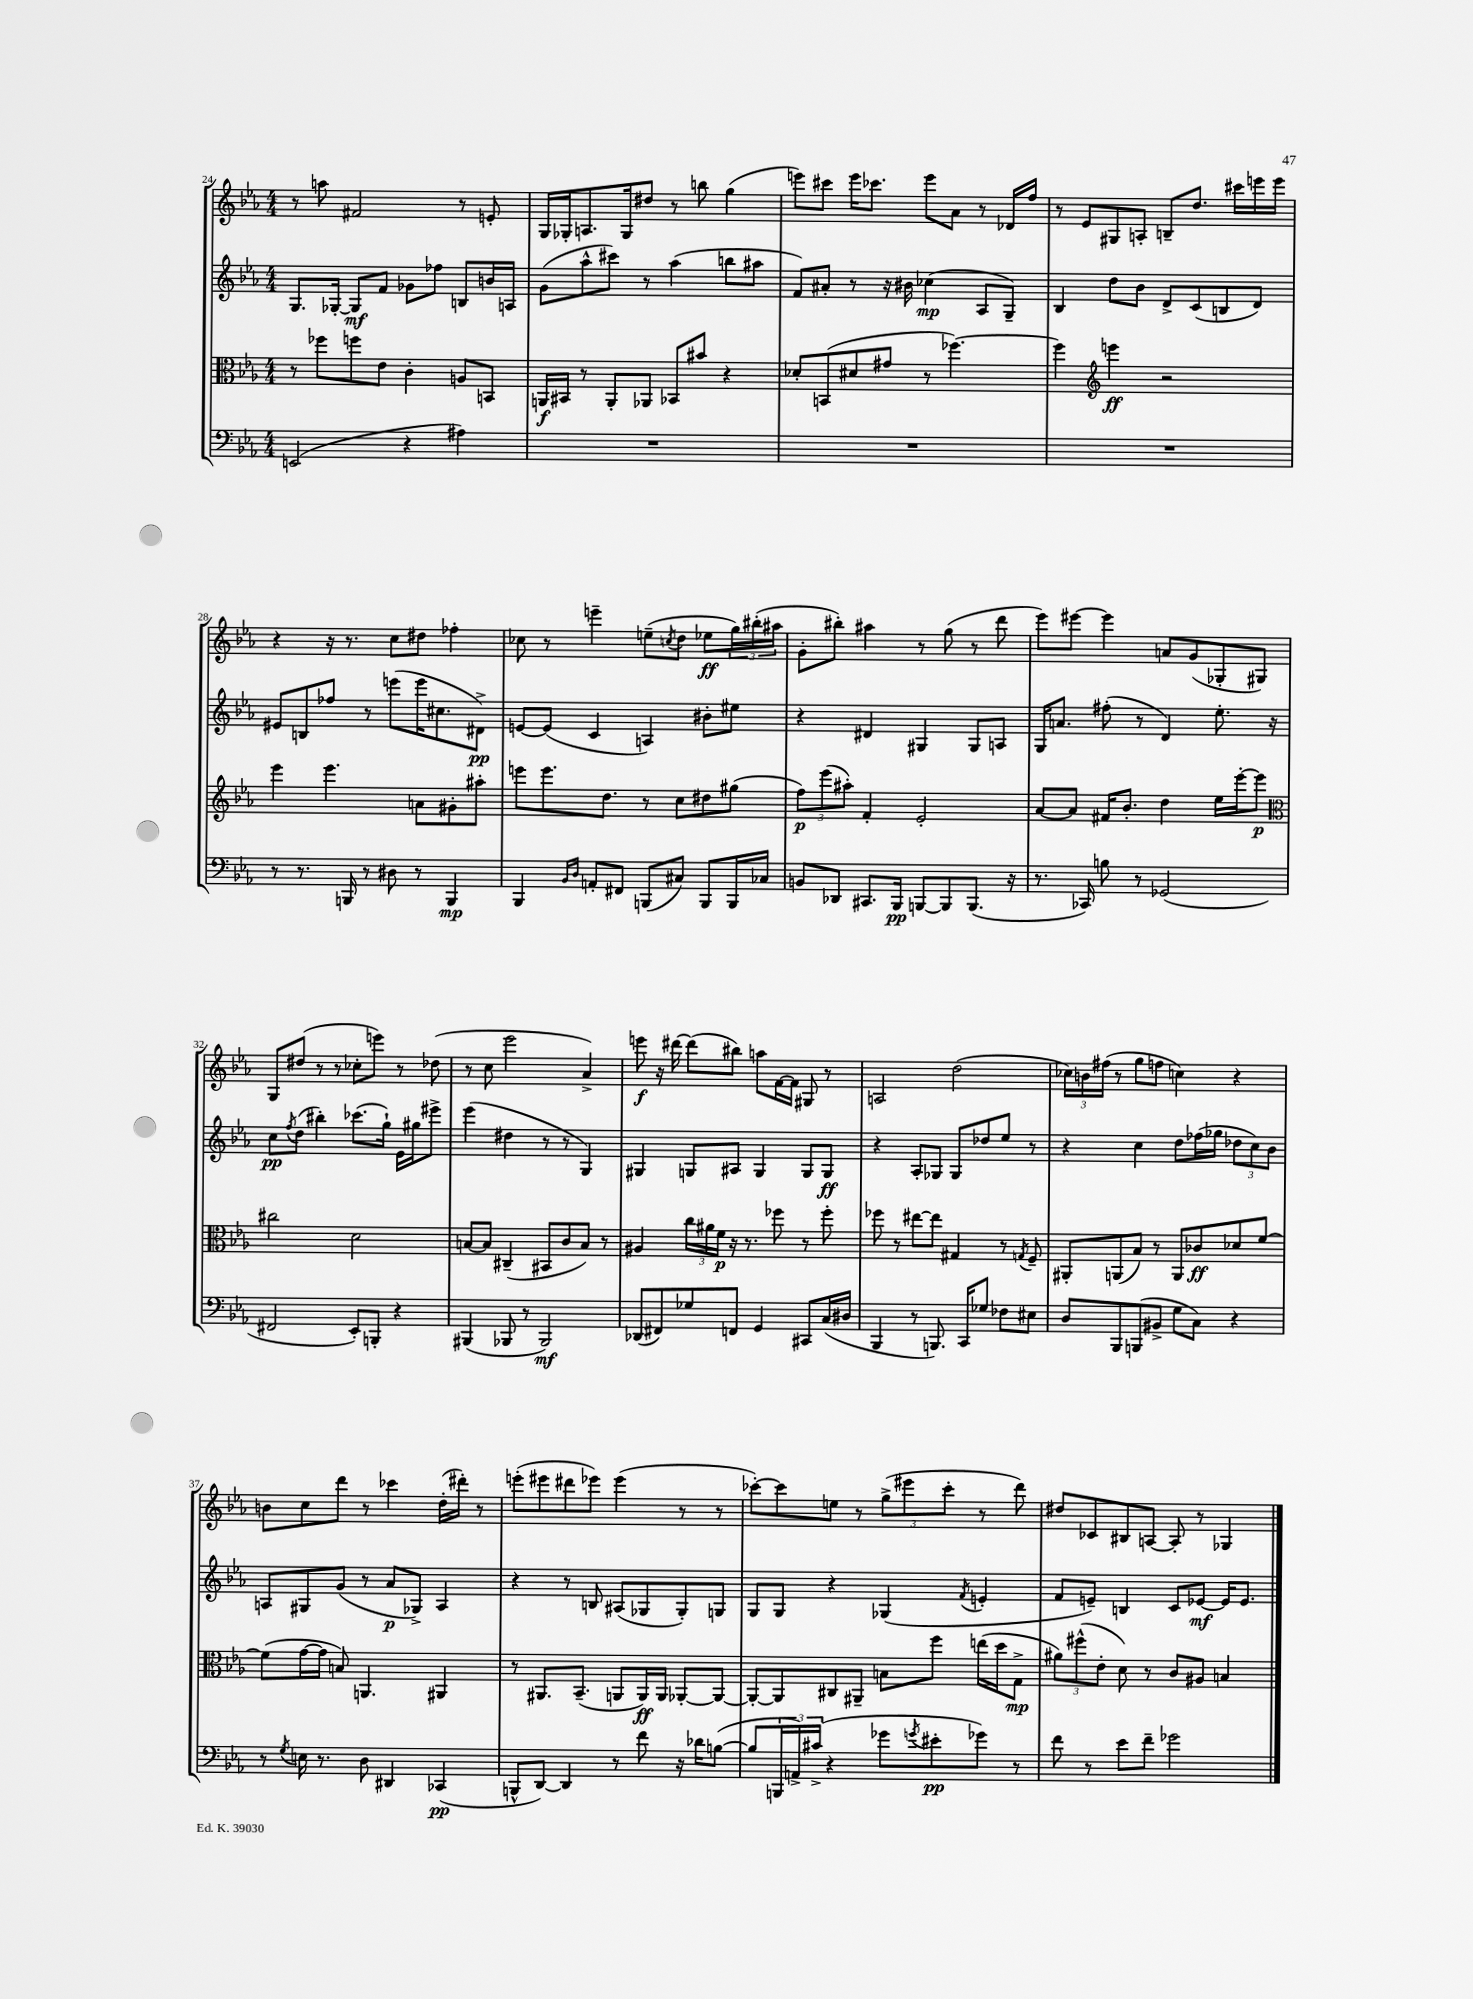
<<
\new StaffGroup <<
\new Staff = "s0" {
    \clef treble \key ees \major \numericTimeSignature \time 4/4
    r8 a''8 fis'2 r8 e'8-. |
    g16 ges16-. a8. ges16 dis''8 r8 b''8 g''4( |
    e'''8) cis'''8 e'''16 ces'''8. e'''8 aes'8 r8 des'16 f''16 |
    r8 ees'8 gis8 a8-. b8-- d''8. cis'''16 e'''16 e'''16 |
    r4 r16 r8. c''8 dis''8 fes''4-. |
    ces''8 r8 e'''4-- e''8--( \acciaccatura { c''8 } d''8 ees''8\ff \tuplet 3/2 { g''16) bis''16-.( ais''16 } |
    g'8-. bis''8-.) ais''4 r8 g''8( r8 d'''8 |
    ees'''8) eis'''8~ eis'''4 a'8 g'8( ges8-. gis8) |
    g8 dis''8( r8 r8 ces''8-. e'''8) r8 des''8( |
    r8 c''8 ees'''2 aes'4->) |
    e'''8\f r16 dis'''16~ dis'''8( bis''8) a''8 f'16~ f'16 gis8 r8 |
    a2 d''2( |
    \tuplet 3/2 { ces''16) b'16 fis''16( } r8 g''8 f''8 c''4) r4 |
    b'8 c''8 d'''8 r8 ces'''4 d''16-.( dis'''16-.) r8 |
    e'''8-.( eis'''8 dis'''8 ees'''8) ees'''4( r8 r8 |
    ces'''8~-.) ces'''8 e''8 r8 \tuplet 3/2 { g''8->( eis'''8 ces'''8-. } r8 d'''8) |
    dis''8 ces'8 bis8 a8~ a8-. r8 ges4 \bar "|." |
}
\new Staff = "s1" {
    \clef treble \key ees \major \numericTimeSignature \time 4/4
    g8. ges16~-. ges8\mf f'8 ges'8 fes''8 b8 b'16 a16 |
    g'8( aes''8-^ cis'''8) r8 aes''4( b''8 ais''8 |
    f'8) ais'8-. r8 r16 bis'16 ces''4\mp( aes8 g8--) |
    bes4 d''8 bes'8 d'8-> c'8( b8 d'8) |
    eis'8 b8 fes''8 r8 e'''8( e'''16 cis''8. dis'8->\pp) |
    e'8~ e'8( c'4 a4) bis'8-. eis''8 |
    r4 dis'4 gis4 gis8 a8 |
    g16 a'8. fis''8-.( r8 d'4) ees''8.-. r16 |
    c''8\pp \acciaccatura { f''8 } d''8( bis''4-.) ces'''8.( g''16-!) ees'16 gis''16 eis'''8-> |
    ees'''4( dis''4 r8 r8 g4) |
    gis4 g8 ais8 g4 g8 g8\ff |
    r4 aes8-. ges8 ges8 des''8 ees''8 r8 |
    r4 c''4 d''8 fes''16( ges''16 \tuplet 3/2 { des''8 c''8) bes'8 } |
    a8 gis8 g'8( r8 aes'8\p ges8->) a4 |
    r4 r8 b8 ais8( ges8 ges8-.) g8 |
    g8 g8 r4 ges4( \acciaccatura { f'8 } e'4-. |
    f'8 e'8--) b4 c'8 ees'8~\mf ees'16 ees'8. \bar "|." |
}
\new Staff = "s2" {
    \clef alto \key ees \major \numericTimeSignature \time 4/4
    r8 fes''8 f''8 ees'8 c'4-. a8 b,8 |
    a,16\f bis,16 r8 a,8-. aes,8 bes,8 bis'8 r4 |
    des'8-. b,8( dis'8 gis'8 r8 fes''4.~) |
    fes''4 \clef treble e'''4\ff r2 |
    ees'''4 ees'''4. a'8 gis'8-. ais''8-. |
    e'''8 e'''8. d''8. r8 c''8 dis''8 gis''8( |
    \tuplet 3/2 { f''8\p) ees'''8( ais''8-.) } f'4-. ees'2-. |
    aes'8~ aes'8 fis'16 bes'8.-. d''4 ees''16 ees'''16~-. ees'''8\p |
    \clef alto cis''2 d'2 |
    b8~ b8 cis4--( bis,8 c'8 b8) r8 |
    ais4 \tuplet 3/2 { c''16 ais'16 f'16\p } r16 r8. fes''8 r8 fes''8-. |
    fes''8 r8 eis''8~ eis''8 gis4 r8 \acciaccatura { g8 } f8-- |
    ais,8-. a,8( bes8) r8 a,8 ces'8\ff des'8 f'8~ |
    f'8( g'16~ g'16 b8) a,4. ais,4 |
    r8 ais,8. bes,8.--( a,8 a,16\ff) a,16 aes,8~-. aes,8~ |
    aes,8~-. aes,8 cis8 ais,8-- b8 f''8 e''16( d''16 g8->\mp |
    \tuplet 3/2 { ais'8) fis''8-^( ees'8-. } d'8) r8 c'8 ais8 b4 \bar "|." |
}
\new Staff = "s3" {
    \clef bass \key ees \major \numericTimeSignature \time 4/4
    e,2( r4 ais4) |
    R1 |
    R1 |
    R1 |
    r8 r8. b,,16 r8 dis8 r8 b,,4\mp |
    bes,,4 \grace { bes,16 d16 } a,8-. fis,8 b,,8( cis8) b,,8 b,,16 ces16 |
    b,8 des,8 cis,8. bes,,16\pp b,,8~ b,,8 b,,8.( r16 |
    r8. ces,16) b8 r8 ges,2( |
    fis,2 ees,8-.) b,,8-. r4 |
    bis,,4( bes,,8 r8 bes,,2\mf) |
    des,8( fis,8) ges8 f,8 g,4 cis,8 c16( dis16 |
    bes,,4 r8 b,,8.) c,16 ges8 fes8 eis8 |
    d8 bes,,8 b,,8( bis,8-> g8 c8) r4 |
    r8 \acciaccatura { g8 } e16 r8. d8 dis,4 ces,4\pp( |
    b,,8-^ d,8~) d,4 r8 f'8 r16 des'16 b8~( |
    b8 \tuplet 3/2 { b,,16 a,16->) cis'16->( } r4 ges'8 \acciaccatura { g'8 } eis'8-.\pp ges'8) r8 |
    f'8 r8 ees'8 f'8-- ges'2 \bar "|." |
}
>>
>>
\layout { \context { \Score currentBarNumber = #24 } }
